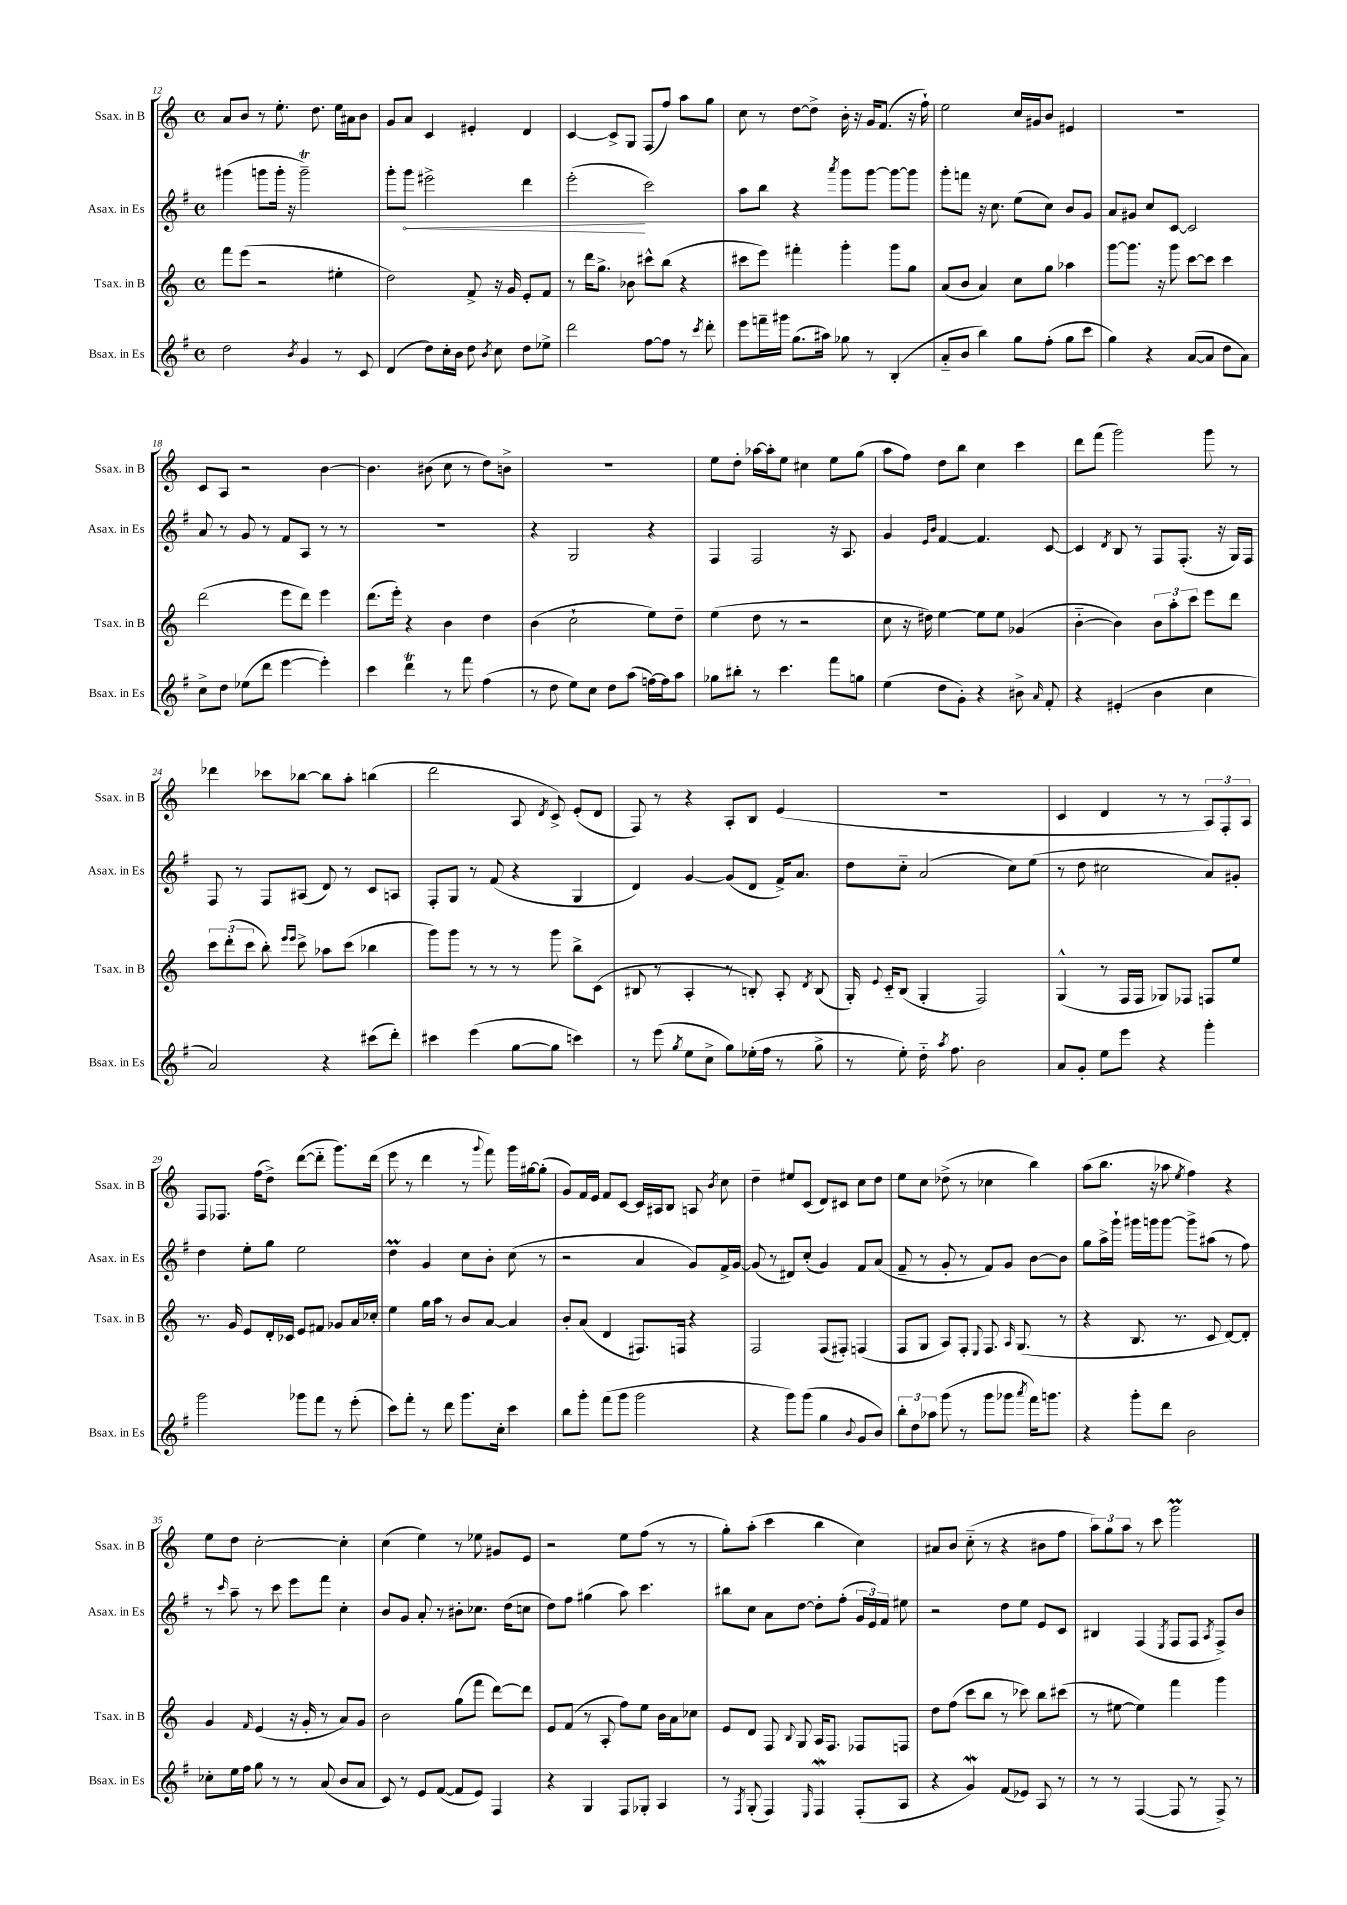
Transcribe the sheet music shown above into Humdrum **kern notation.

**kern	**kern	**kern	**kern
*staff4	*staff3	*staff2	*staff1
*clefG2	*clefG2	*clefG2	*clefG2
*k[f#]	*k[]	*k[f#]	*k[]
*M4/4	*M4/4	*M4/4	*M4/4
*met(c)	*met(c)	*met(c)	*met(c)
2dd\	8fff\L	(4ggg#\	8a/L
.	(8eee\J	.	8b/J
.	2r	8ggg\L	8r
.	.	16ggg'\Jk	8.ee'\
.	.	16r	.
8qb/	.	.	.
4g/	.	2ggg~\)	.
.	.	.	8.dd\
8r	4ee#'\	.	16ee\LL
.	.	.	16a#\J
8c/	.	.	8b\J
=	=	=	=
(4d/	2dd\)	8ggg'\L	8g/L
.	.	8ggg\J	8a/J
8dd\L)	.	2eee#^\	4c/
16cc'\L	.	.	.
16b\JJ	.	.	.
8dd\	8f^/	.	4e#'/
8qb/	.	.	.
8cc\	16r	.	.
.	16g/	.	.
8dd\L	8e'/L	4ddd\	4d/
8ee-^\J	8f/J	.	.
=	=	=	=
2ddd\	8r	(2eee'\	[4c/
.	16ddd\LK	.	.
.	8.gg^\J	.	.
.	.	.	8c^/]L
.	8b-\	.	8G/J
[8ff#\L	8ccc#^^\L	2ccc\)	(8F/L
8ff#\]J	(8bb\J	.	8ff/J)
8r	4r	.	8aa\L
8qccc/	.	.	.
8ddd'\	.	.	8gg\J
=	=	=	=
8eee\L	8ccc#\L	8aa\L	8cc\
16fff~\L	8eee\J)	8bb\J	8r
16ggg#\JJ	.	.	.
(8.gg\L	4fff#'\	4r	[8dd\L
.	.	.	8dd^\]J
16aa#\Jk)	.	.	.
.	.	8qaaa/	.
8gg-\	4ggg'\	8ggg\L	16b'\
.	.	.	16r
8r	.	[8ggg\J	16g/LK
.	.	.	(8.f/J
(4B'/	8ggg\L	8ggg\_L	.
.	8gg\J	8ggg\]J	16r
.	.	.	16ff`\)
=	=	=	=
8a'~/L	(8a/L	8ggg'\L	2ee\
8b/J	8b/J	8fff\J	.
4bb\)	4a/)	16r	.
.	.	8.cc\	.
8gg\L	8cc\L	(8ee\L	16cc/LL
.	.	.	16g#/J
(8ff#'\J	8gg\J	8cc\J)	8b/J
8gg\L	4aa-\	8b/L	4e#/
8ccc\J	.	8g/J	.
=	=	=	=
4gg\)	[8ggg\L	8a/L	1r
.	8.ggg\]J	8g#/J	.
4r	.	8cc/L	.
.	16r	.	.
.	8ggg\	[8c/J	.
([8a/L	[8ccc\L	2c/]	.
8a/]J	8ccc\]J	.	.
8dd\L	4ccc\	.	.
8a\J)	.	.	.
=	=	=	=
8cc^\L	(2ddd\	8a/	8c/L
8dd\J	.	8r	8A/J
(8ee-\L	.	8g/	2r
8ddd\J	.	8r	.
[4eee\	8eee\L	8f#/L	.
.	8ddd\J)	8A/J	.
4eee'\])	4eee\	8r	[4b\
.	.	8r	.
=	=	=	=
4ccc\	(8.ddd\L	1r	4.b\]
.	16eee'\Jk)	.	.
4ddd\	4r	.	.
.	.	.	(8b#\
8r	4b\	.	8cc\
8fff#\	.	.	8r
(4ff#\	4dd\	.	8dd\L)
.	.	.	8b^\J
=	=	=	=
8r	(4b\	4r	1r
8dd\	.	.	.
8ee\L)	2cc`\	2G/	.
8cc\J	.	.	.
8dd\L	.	.	.
(8aa\J	.	.	.
[16ff\LL)	8ee\L)	4r	.
16ff\]J	.	.	.
8aa\J	8dd~\J	.	.
=	=	=	=
8gg-\L	(4ee\	4F#/	8ee\L
8bb#'\J	.	.	8dd'\J
8r	8dd\	2F#/	[16aa-\LL
.	.	.	16aa-'\]J
4.ccc\	8r	.	8ee\J
.	2r	.	4cc#\
8fff#\L	.	16r	8ee\L
.	.	8.A/	.
8gg\J	.	.	(8gg\J
=	=	=	=
(4ee\	8cc\	4g/	8aa\L
.	16r	.	8ff\J)
.	16dd#\)	.	.
.	.	16qqe/LL	.
.	.	16qqb/JJ	.
8dd\L	[4ee\	[4f#/	8dd\L
8g'\J)	.	.	8bb\J
4r	8ee\]L	4.f#/]	4cc\
.	8ee\J	.	.
8b#^\	(4g-/	.	4ccc\
16qqa/	.	.	.
8f#'/	.	[8c/	.
=	=	=	=
4r	[4b'~\	4c/]	8ddd\L
.	.	.	(8fff\J
.	.	8qd/	.
(4e#'/	4b\])	8B/	2ggg\)
.	.	8r	.
4b\	12b\L	8F#/L	.
.	12aa'\	.	.
.	.	(8.F#'/J	.
.	12ccc\J	.	.
4cc\	8eee\L	.	8ggg\
.	.	16r	.
.	8ddd\J	16G/LL)	8r
.	.	16F#/JJ	.
=	=	=	=
2a/)	12ccc\L	8F#/	4ddd-\
.	(12ddd'\	.	.
.	.	8r	.
.	12ccc\J	.	.
.	8bb'\)	8F#/L	8ccc-\L
.	16qqeee/LL	.	.
.	16qqeee/JJ	.	.
.	8ccc^\	(8A#/J	[8bb-\J
4r	8aa-\L	8d/)	8bb-\]L
.	(8ccc\J	8r	8aa'\J
(8ccc#\L	4bb-\	8c/L	(4bb\
8ddd'\J)	.	8A/J	.
=	=	=	=
4ccc#\	8ggg\L)	8F#'/L	2ddd\
.	8ggg\J	8G/J	.
(4eee\	8r	8r	.
.	8r	(8f#/	.
[8gg\L	8r	4r	8A/
.	.	.	8qd/
8gg\]J	8ggg\	.	8c^/)
4ccc\)	8bb^\L	4G/	(8e'/L
.	(8c\J	.	8d/J
=	=	=	=
8r	8B#/	4d/)	8F/)
(8eee\	8r	.	8r
8qgg/	.	.	.
8ee\L	4A'/	[4g/	4r
8cc^\J	.	.	.
8gg\L)	8r	(8g/]L	8A'/L
(16ee-'\L	8B'/)	8d/J	8B/J
16ff#\JJ	.	.	.
8r	8A'/	16f#^/LK)	(4e/
.	.	8.a/J	.
.	8qd/	.	.
8gg^\	(8B/	.	.
=	=	=	=
8r	16G'/)	8dd\L	1r
.	8qqe/	.	.
.	16c'~/LK	.	.
8ee'\)	(8B/J	8cc'~\J	.
16dd'~\	4G'/	(2a/	.
8qaa/	.	.	.
8.ff#\	.	.	.
2b\	2F/)	.	.
.	.	8cc\L)	.
.	.	(8ee\J	.
=	=	=	=
8a/L	(4G^^/	8r	4c/
8g'/J	.	8dd\	.
8ee\L	8r	2cc#\	4d/
8eee\J	16F/LL	.	.
.	16F/JJ	.	.
4r	8G-/L)	.	8r
.	8F-/J	.	8r
4ggg'\	8F/L	8a/L)	12A/L)
.	.	.	12F'/
.	8ee/J	8g#'/J	.
.	.	.	12A/J
=	=	=	=
2ggg\	8.r	4dd\	8F/L
.	.	.	8.F-/J
.	16g/	.	.
.	8e/L	8ee'\L	.
.	.	.	(16ff\LK
.	16d'/L	8gg\J	8dd^\J)
.	16c-/JJ	.	.
8ggg-\L	8e/L	2ee\	([8ddd\L
8fff#\J	8f#/J	.	8ddd'~\]J
8r	8g-/L	.	8.ggg\L)
(8eee'\	16a/L	.	.
.	16cc-'/JJ	.	(16ddd\Jk
=	=	=	=
8ccc\L)	4ee\	4dd\	8eee\
8fff#'\J	.	.	8r
8r	16gg\LL	4g/	4ddd\
.	16aa\JJ	.	.
8ddd\	8r	.	.
8.ggg\L	8b/L	8cc\L	8r
.	.	.	8qqggg/
.	[8a/J	8b'\J	8fff\)
16cc'\Jk	.	.	.
4ccc\	4a/]	(8cc\	16ggg\LL
.	.	.	[16gg#\J
.	.	8r	(8gg#'\]J
=	=	=	=
8bb\L	8b'/L	2r	8g/L)
8ggg'\J	(8a/J	.	16f/L
.	.	.	16e/JJ
(8fff#\L	4d/	.	8f/L
8ggg\J	.	.	[8c/J
2ggg\	8.F#/L)	4a/	16c/]LL
.	.	.	16A#/J
.	.	.	8B/J
.	16F/Jk	.	.
.	4r	8g/L)	8A/
.	.	.	8qb/
.	.	16f#^/L	8cc\
.	.	[16g/JJ	.
=	=	=	=
4r	2F/	(8g/]	4dd~\
.	.	8r	.
8ggg\L)	.	8d#/L)	8ee#/L
(8ggg\J	.	(8cc'/J	(8c/J
4gg\	(8F/L	4g/)	8d/L)
.	8F#'/J)	.	8c#/J
8qqb/	.	.	.
8g/L	(4F/	8f#/L	8cc\L
8b/J)	.	(8a/J	8dd\J
=	=	=	=
12bb'\L	8F/L	8f#~/	8ee\L
12dd\	.	.	.
.	8G/J	8r	8cc\J
12aa-\J	.	.	.
(8ggg\	8A/L)	8g'/	(8dd-^\
8r	8F'/J	8r	8r
.	8qqE/	.	.
8ggg\L	8.F/	8f#/L)	4cc-\
8ggg-\J	.	8g/J	.
.	16qqA/	.	.
.	(8.G/	.	.
8qaaa/	.	.	.
16fff#\LK)	.	[8b\L	4bb\)
8.ggg\J	.	.	.
.	8r	8b\]J	.
=	=	=	=
4r	4r	8gg\L	(8aa\L
.	.	16aa^\L	8.bb\J
.	.	16ggg`\JJ	.
8ggg'\L	8.B/	16ggg#\LL	.
.	.	16ggg\J	16r
8ddd\J	.	[8ggg\J	8aa-\
.	8.r	.	.
.	.	.	8qee/
2b\	.	8ggg^\]L	4ff\)
.	8c/	(8aa#\J	.
.	[8d/L)	8r	4r
.	8d'/]J	8ff#\)	.
=	=	=	=
8cc-'\L	4g/	8r	8ee\L
.	.	16qqccc/	.
16ee\L	.	8aa~\	8dd\J
16ff#\JJ	.	.	.
.	16qqf/	.	.
8gg\	(4e/	8r	[2cc'\
8r	.	8ccc\	.
8r	16r	8eee\L	.
.	16g'/	.	.
(8a/	8r	8fff#\J	.
8b/L	8a/L)	4cc'\	4cc'\]
8a/J	8g/J	.	.
=	=	=	=
8c/)	2b\	8b/L	(4cc\
8r	.	8g/J	.
8e/L	.	8a'/	4ee\)
([8f#/J	.	8r	.
8f#/]L	(8gg\L	8b#'\L	8r
8e/J)	8fff\J	8.cc-\J	8ee-\
4F#/	[8ddd\L)	.	8g#/L
.	.	(16dd\LK	.
.	8ddd\]J	8cc\J	8e/J
=	=	=	=
4r	8e/L	8dd\L)	2r
.	(8f/J	8ff#\J	.
4G/	8r	(4gg#\	.
.	8A'/	.	.
8F#/L	8ff\L)	8aa\)	8ee\L
8G-'/J	8ee\J	4.ccc\	(8ff\J
4A/	16b\LL	.	8r
.	16a\J	.	.
.	8cc-\J	.	8r
=	=	=	=
8r	8e/L	8bb#\L	8gg'\L)
8qF#/	.	.	.
(8G'/	8d/J	8cc\J	(8aa'\J
4F#/)	8F/	8a\L	4ccc\
.	8qqB/	.	.
.	8G/	[8dd\J	.
16qqE/	.	.	.
4F#/	16A/LK	8dd'\]L	4bb\
.	8.F/J	.	.
.	.	(8ff#'\J	.
(8F#'/L	8F-/L	24g/LL	4cc\)
.	.	24e/)	.
.	.	24f#/JJ	.
8A/J	8F/J	8ee#\	.
=	=	=	=
4r	8dd\L	2r	8a#/L
.	(8ff\J	.	8b/J
4g/)	8ccc\L	.	(8cc'~\
.	8bb\J	.	8r
(8f#/L	8r	8dd\L	4r
8e-/J)	8ccc-\)	8ee\J	.
8A/	8bb\L	8e/L	8b#\L
8r	(8ccc#\J	8c/J	8ff\J
=	=	=	=
8r	8r	4B#/	12aa\L)
.	.	.	12gg\
8r	[8ee#\	.	.
.	.	.	12aa\J
([4F#/	4ee#\])	(4F#/	8r
.	.	.	8ccc\
.	.	8qE/	.
8F#/]	4fff\	8F#/L	2ggg\
8r	.	8F#/J	.
.	.	8qA/	.
8F#^/)	4ggg\	8F#^/L)	.
8r	.	8b/J	.
==	==	==	==
*-	*-	*-	*-
